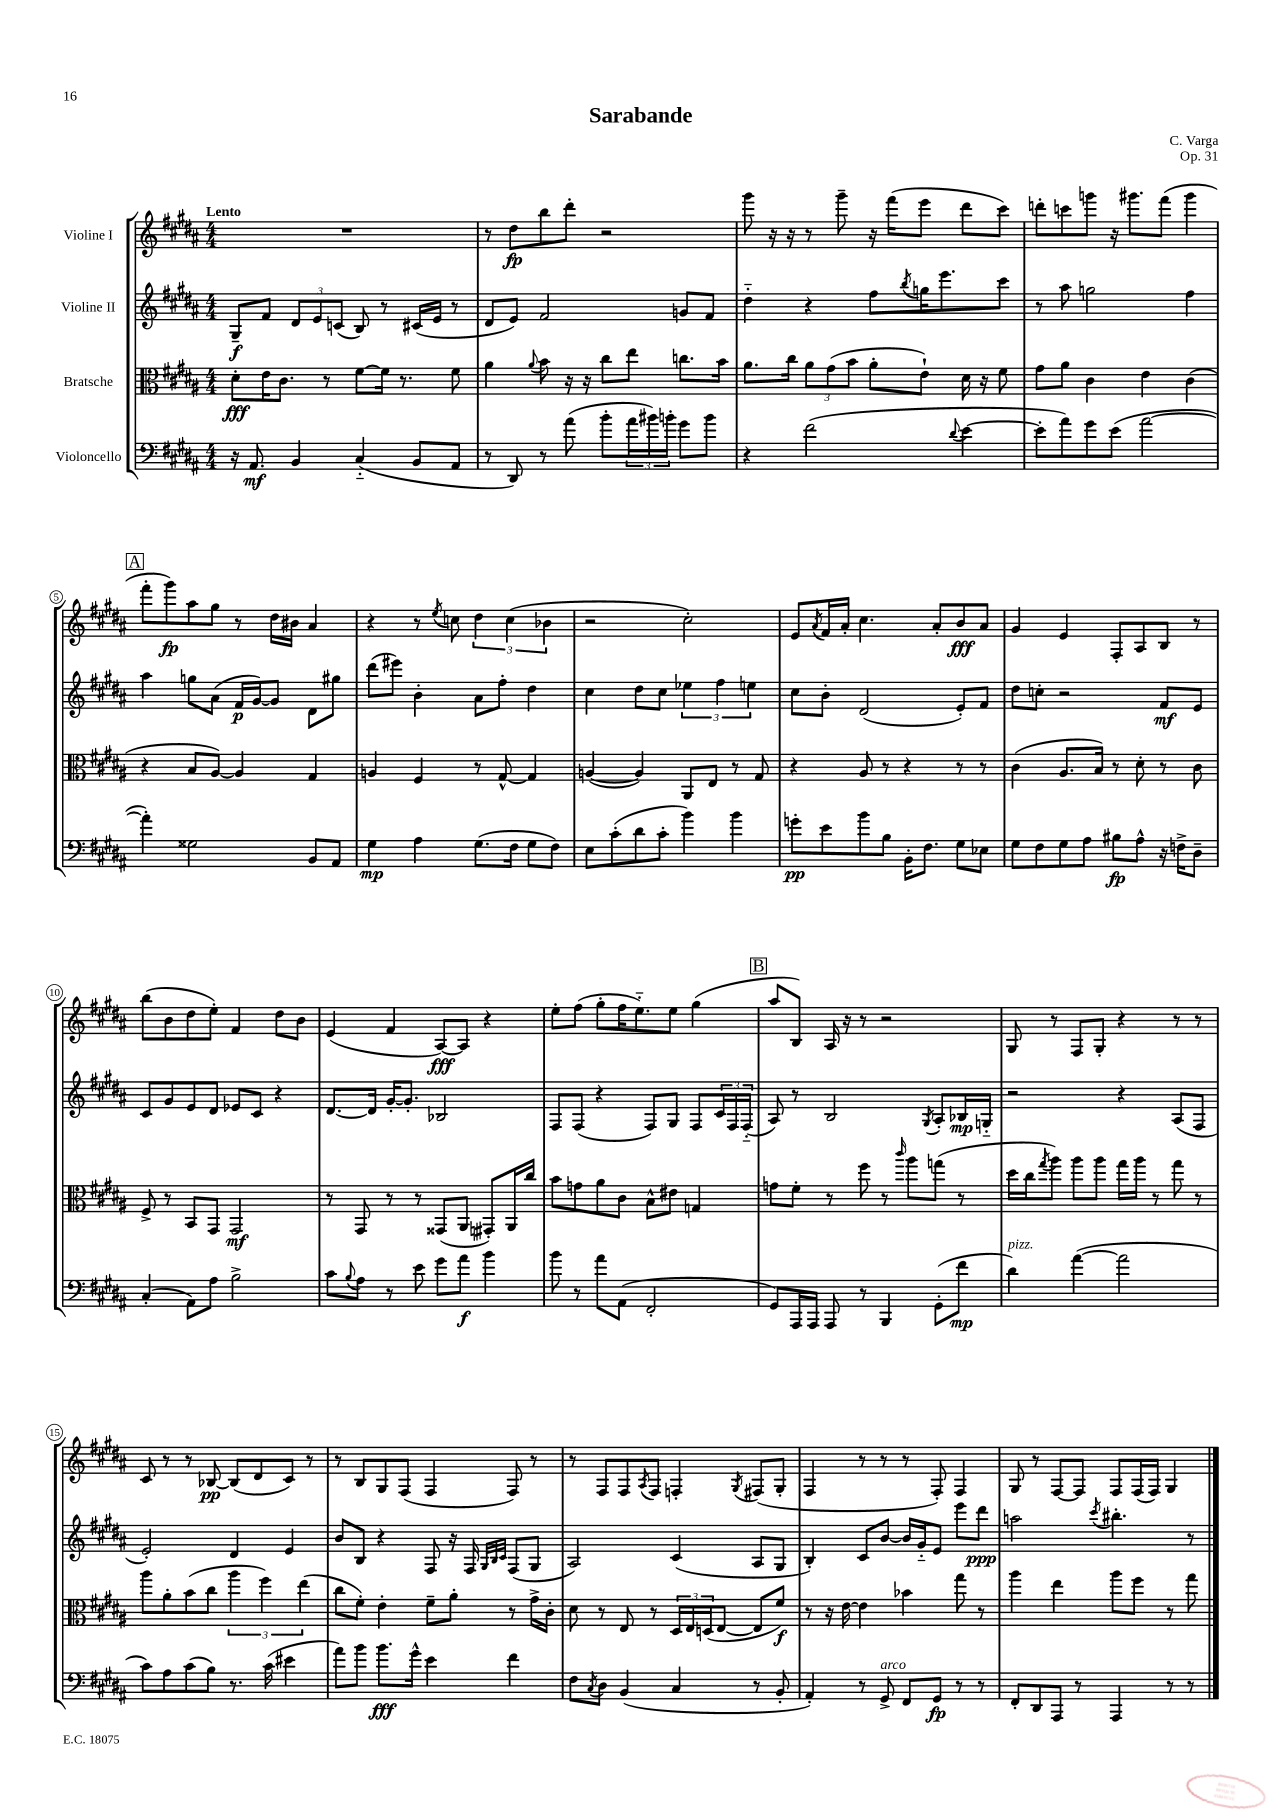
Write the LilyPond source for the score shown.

\header { title = "Sarabande" composer = "C. Varga" opus = "Op. 31" }
<<
\new StaffGroup <<
\new Staff = "s0" \with { instrumentName = "Violine I" } {
    \clef treble \key b \major \numericTimeSignature \time 4/4 \tempo "Lento"
    R1 |
    r8 dis''8\fp b''8 dis'''8-. r2 |
    gis'''8 r16 r16 r8 gis'''8-- r16 fis'''16( e'''8 dis'''8 cis'''8) |
    d'''8-. c'''8 g'''8 r16 gis'''8. fis'''8( gis'''4 |
    \mark \markup { \box "A" } fis'''8-. gis'''8\fp) ais''8 gis''8 r8 dis''16 bis'16 ais'4 |
    r4 r8 \acciaccatura { e''8 } c''8 \tuplet 3/2 { dis''4 c''4( bes'4 } |
    r2 cis''2-.) |
    e'8 \acciaccatura { ais'8 } fis'16 ais'16-. cis''4. ais'8-. b'8\fff ais'8 |
    gis'4 e'4 fis8-. ais8 b8 r8 |
    b''8( b'8 dis''8 e''8-.) fis'4 dis''8 b'8 |
    e'4( fis'4 ais8~\fff) ais8 r4 |
    e''8-. fis''8( gis''8-. fis''16 e''8.-_) e''8 gis''4( |
    \mark \markup { \box "B" } ais''8 b8) ais16 r16 r8 r2 |
    gis8 r8 fis8 gis8-. r4 r8 r8 |
    cis'8 r8 r8 bes8~\pp bes8( dis'8 cis'8) r8 |
    r8 b8 gis8 fis8( fis4 fis8) r8 |
    r8 fis8 fis8 \acciaccatura { ais8 } fis8 f4-. \acciaccatura { gis8 } fis8( gis8-. |
    fis4 r8 r8 r8 fis8-.) fis4 |
    gis8 r8 fis8~ fis8 fis8 fis16( fis16) gis4 \bar "|." |
}
\new Staff = "s1" \with { instrumentName = "Violine II" } {
    \clef treble \key b \major \numericTimeSignature \time 4/4
    gis8--\f fis'8 \tuplet 3/2 { dis'8 e'8 c'8( } b8) r8 cis'16( e'16 r8 |
    dis'8 e'8) fis'2 g'8 fis'8 |
    dis''4-_ r4 fis''8 \acciaccatura { b''8 } g''16 e'''8. cis'''8 |
    r8 ais''8 g''2 fis''4 |
    \mark \markup { \box "A" } ais''4 g''8 ais'8( fis'16\p gis'16~) gis'8 dis'8 gis''8 |
    dis'''8( eis'''8) b'4-. ais'8 fis''8-. dis''4 |
    cis''4 dis''8 cis''8 \tuplet 3/2 { ees''4 fis''4 e''4 } |
    cis''8 b'8-. dis'2( e'8-.) fis'8 |
    dis''8 c''8-. r2 fis'8\mf e'8 |
    cis'8 gis'8 e'8 dis'8 ees'8 cis'8 r4 |
    dis'8.~ dis'16 gis'16~-. gis'8.-. bes2 |
    fis8 fis8( r4 fis8) gis8 fis8 \tuplet 3/2 { cis'16 fis16 fis16-_( } |
    \mark \markup { \box "B" } ais8) r8 b2 \acciaccatura { gis8 } ais8-. bes16\mp g16-_ |
    r2 r4 ais8( fis8 |
    e'2-.) dis'4 e'4 |
    b'8 b8 r4 fis8 r16 fis16 \grace { gis32 b32 cis'32 } fis8( gis8 |
    ais2) cis'4( ais8 gis8 |
    b4-.) cis'8 b'8~ b'16 gis'16-_ e'8 e'''8 dis'''8\ppp |
    a''2 \acciaccatura { cis'''8 } bis''4.-. r8 \bar "|." |
}
\new Staff = "s2" \with { instrumentName = "Bratsche" } {
    \clef alto \key b \major \numericTimeSignature \time 4/4
    dis'8-.\fff e'16 cis'8. r8 fis'8~ fis'16 r8. fis'8 |
    ais'4 \appoggiatura { ais'8 } b'8 r16 r16 cis''8 e''8 c''8. b'16 |
    ais'8. cis''16 \tuplet 3/2 { ais'8 gis'8( b'8 } ais'8-. e'8-!) dis'16 r16 fis'8 |
    gis'8 ais'8 cis'4 e'4 cis'4( |
    \mark \markup { \box "A" } r4 b8 ais8~) ais4 gis4 |
    a4 fis4 r8 gis8~-^ gis4 |
    a4~( a4) ais,8 e8 r8 gis8 |
    r4 ais8 r8 r4 r8 r8 |
    cis'4( ais8. b16) r8 dis'8-. r8 cis'8 |
    fis8-> r8 b,8 gis,8 gis,2\mf |
    r8 gis,8 r8 r8 gisis,8( ais,8 gis,8-.) ais,16 cis''16 |
    b'8 g'8 ais'8 cis'8 b8-^ eis'8 g4 |
    \mark \markup { \box "B" } g'8 fis'8-. r8 fis''8 r8 \grace { cis'''16 } ais''8 g''8( r8 |
    dis''16 cis''16 \acciaccatura { gis''8 } ais''8) ais''8 ais''8 gis''16 ais''16 r8 gis''8 r8 |
    ais''8 ais'8-. b'8( cis''8 \tuplet 3/2 { ais''4 fis''4) e''4( } |
    cis''8 fis'8-.) e'4-. fis'8-- ais'8-. r8 gis'16-> cis'16-. |
    dis'8 r8 e8 r8 \tuplet 3/2 { dis16 e16 d16( } e8~ e8 fis'8\f) |
    r8 r16 e'16~ e'4 bes'4 gis''8 r8 |
    ais''4 e''4 ais''8 fis''8 r8 gis''8 \bar "|." |
}
\new Staff = "s3" \with { instrumentName = "Violoncello" } {
    \clef bass \key b \major \numericTimeSignature \time 4/4
    r16 ais,8.\mf b,4 cis4-_( b,8 ais,8 |
    r8 dis,8) r8 ais'8( b'8-. \tuplet 3/2 { ais'16 bis'16) b'16-. } gis'8 b'8 |
    r4 fis'2( \appoggiatura { dis'8 } e'4~ |
    e'8-. ais'8) gis'8 e'8( ais'2~ |
    \mark \markup { \box "A" } ais'4-.) gisis2 b,8 ais,8 |
    gis4\mp ais4 gis8.( fis16 gis8 fis8) |
    e8 cis'8-.( dis'8 cis'8-. b'4) b'4 |
    g'8-.\pp e'8 b'8 b8 b,16-. fis8. gis8 ees8 |
    gis8 fis8 gis8 ais8 bis8\fp ais8-^ r16 f16-> dis8-- |
    cis4-.( ais,8) ais8 b2-> |
    cis'8 \appoggiatura { b8 } ais8 r8 e'8 gis'8 ais'8\f b'4 |
    b'8 r8 ais'8 ais,8( fis,2-. |
    \mark \markup { \box "B" } gis,8) ais,,16 ais,,16 ais,,8 r8 b,,4 gis,8-.( fis'8\mp |
    dis'4^\markup { \italic "pizz." }) ais'4~( ais'2 |
    cis'8) ais8 cis'8( b8) r8. cis'16( eis'4 |
    ais'8) b'8 b'8.\fff gis'16-^ e'4 fis'4 |
    fis8 \acciaccatura { cis8 } dis8 b,4( cis4 r8 b,8-. |
    ais,4-.) r8 gis,8->^\markup { \italic "arco" } fis,8 gis,8\fp r8 r8 |
    fis,8-. dis,8 ais,,8 r8 ais,,4 r8 r8 \bar "|." |
}
>>
>>
\layout { \context { \Score \override BarNumber.stencil = #(make-stencil-circler 0.1 0.3 ly:text-interface::print) } }
